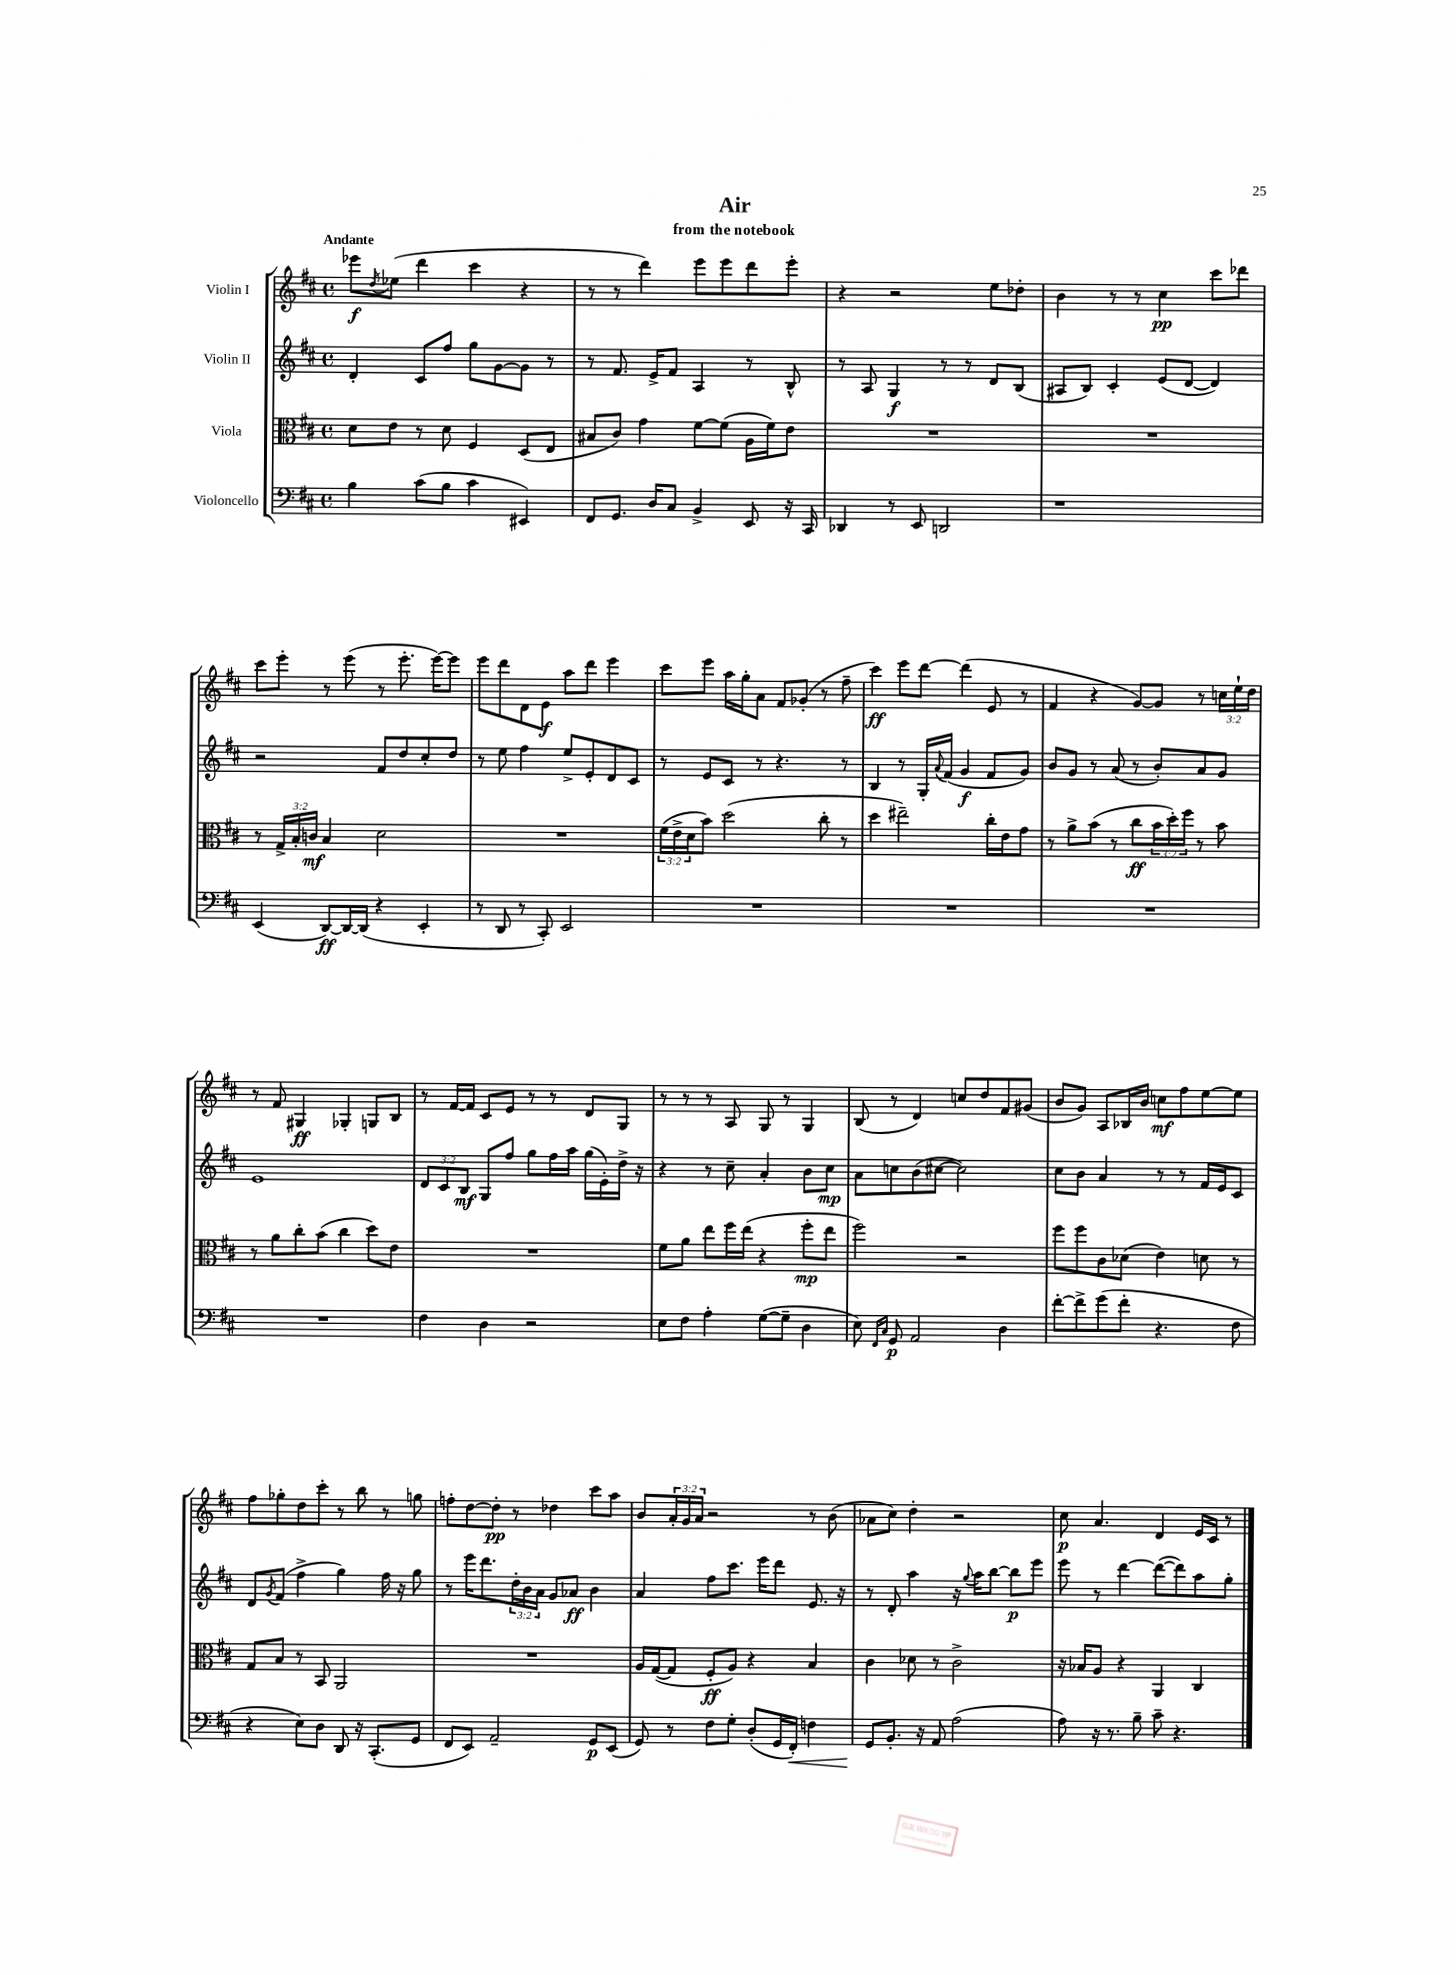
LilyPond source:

\header { title = "Air" subtitle = "from the notebook" }
<<
\new StaffGroup <<
\new Staff = "s0" \with { instrumentName = "Violin I" } {
    \clef treble \key d \major \defaultTimeSignature \time 4/4 \override Staff.TupletNumber.text = #tuplet-number::calc-fraction-text \tempo "Andante"
    ees'''8\f \acciaccatura { d''8 } ees''8( d'''4 cis'''4 r4 |
    r8 r8 d'''4) e'''8 e'''8 d'''8 e'''8-. |
    r4 r2 e''8 des''8-. |
    b'4 r8 r8 cis''4\pp cis'''8 des'''8 |
    cis'''8 e'''8-. r8 e'''8( r8 e'''8.-. e'''16~) e'''8 |
    e'''8 d'''8 d'8 e'8\f a''8 d'''8 e'''4 |
    cis'''8 e'''8 a''16 g''16-. a'8 fis'8 ges'8-.( r8 fis''8-- |
    cis'''4\ff) e'''8 d'''8~ d'''4( e'8 r8 |
    fis'4 r4 g'8~) g'8 r8 \tuplet 3/2 { c''16 e''16-! d''16 } |
    r8 fis'8 gis4\ff ges4-. g8 b8 |
    r8 fis'16~ fis'16 cis'8 e'8 r8 r8 d'8 g8 |
    r8 r8 r8 a8 g8 r8 g4 |
    b8( r8 d'4) c''8 d''8 fis'8 gis'8( |
    b'8 g'8) a8 bes16 b'16 c''8\mf fis''8 e''8~ e''8 |
    fis''8 ges''8-. d''8 cis'''8-. r8 b''8 r8 g''8 |
    f''8-. d''8~ d''8-.\pp r8 des''4 cis'''8 a''8 |
    b'8 \tuplet 3/2 { a'16-. g'16 a'16 } r2 r8 b'8( |
    aes'8 cis''8) d''4-. r2 |
    cis''8\p a'4. d'4 e'16 cis'16 r8 \bar "|." |
}
\new Staff = "s1" \with { instrumentName = "Violin II" } {
    \clef treble \key d \major \defaultTimeSignature \time 4/4 \override Staff.TupletNumber.text = #tuplet-number::calc-fraction-text
    d'4-. cis'8 fis''8 g''8 g'8~ g'8 r8 |
    r8 fis'8. e'16-> fis'8 a4 r8 b8-^ |
    r8 a8 g4\f r8 r8 d'8 b8( |
    ais8 b8) cis'4-. e'8( d'8~ d'4) |
    r2 fis'8 d''8 cis''8-. d''8 |
    r8 e''8 fis''4 e''8-> e'8-. d'8 cis'8 |
    r8 e'8 cis'8 r8 r4. r8 |
    b4 r8 g16-. \appoggiatura { a'8 } fis'16( g'4\f fis'8 g'8) |
    b'8 g'8 r8 a'8( r8 b'8-.) a'8 g'8 |
    e'1 |
    \tuplet 3/2 { d'8 cis'8 b8\mf } g8 fis''8 g''8 fis''16 a''16 g''16( e'16-.) d''16-> r16 |
    r4 r8 cis''8-- a'4-. b'8 cis''8\mp |
    a'8 c''8 b'8( cis''8~ cis''2) |
    cis''8 b'8 a'4 r8 r8 fis'16 e'16 cis'8 |
    d'8 \acciaccatura { g'8 } fis'8( fis''4-> g''4) fis''16 r16 g''8 |
    r8 e'''16 d'''8. \tuplet 3/2 { d''16-. b'16 a'16 } g'8 aes'8\ff b'4 |
    a'4 fis''8 cis'''8. e'''16 d'''8 e'8. r16 |
    r8 d'8-. a''4 r16 \appoggiatura { g''8 } a''16 b''8~ b''8\p e'''8 |
    e'''8 r8 d'''4~ d'''8~( d'''8) a''8 g''8-. \bar "|." |
}
\new Staff = "s2" \with { instrumentName = "Viola" } {
    \clef alto \key d \major \defaultTimeSignature \time 4/4 \override Staff.TupletNumber.text = #tuplet-number::calc-fraction-text
    d'8 e'8 r8 d'8 fis4 d8( e8 |
    bis8 cis'8) g'4 fis'8~ fis'8( a16 fis'16) e'8 |
    R1 |
    R1 |
    r8 \tuplet 3/2 { g16-> b16-. c'16\mf } b4 d'2 |
    R1 |
    \tuplet 3/2 { fis'16( e'16-> d'16 } b'8) d''2( cis''8-. r8 |
    d''4 eis''2--) cis''16-. e'16 g'8 |
    r8 a'8-> b'8( r8 cis''8\ff \tuplet 3/2 { b'16 d''16-.) fis''16 } r8 b'8 |
    r8 a'8 cis''8-. b'8( cis''4 d''8) e'8 |
    R1 |
    fis'8 a'8 e''8 fis''16 e''16( r4 fis''8-.\mp e''8 |
    fis''2) r2 |
    fis''8 fis''8 cis'8 des'8( e'4) d'8 r8 |
    g8 b8 r8 b,8 a,2 |
    R1 |
    a16 g16~( g8 fis8-.\ff a8) r4 b4 |
    cis'4 des'8 r8 cis'2-> |
    r16 bes16 a8 r4 a,4 cis4 \bar "|." |
}
\new Staff = "s3" \with { instrumentName = "Violoncello" } {
    \clef bass \key d \major \defaultTimeSignature \time 4/4
    b4 cis'8( b8 cis'4 eis,4) |
    fis,8 g,8. d16 cis8 b,4-> e,8 r16 cis,16 |
    des,4 r8 e,8 d,2 |
    r1 |
    e,4( d,8~\ff) d,16~ d,16( r4 e,4-. |
    r8 d,8 r8 cis,8-.) e,2 |
    R1 |
    R1 |
    R1 |
    R1 |
    fis4 d4 r2 |
    e8 fis8 a4-. g8~( g8-- d4 |
    e8) \grace { fis,16 cis16 } g,8\p a,2 d4 |
    fis'8~-. fis'8-> g'8( fis'8-. r4. fis8 |
    r4 e8) d8 d,8 r16 cis,8.-.( g,8 |
    fis,8 e,8) a,2-- g,8\p e,8( |
    g,8) r8 fis8 g8-. d8-.( g,16 fis,16-.\<) f4 |
    g,8\! b,8.-. r16 a,8 a2( |
    a8) r16 r8. b8-- cis'8-- r4. \bar "|." |
}
>>
>>
\layout { \context { \Score \remove "Bar_number_engraver" } }
